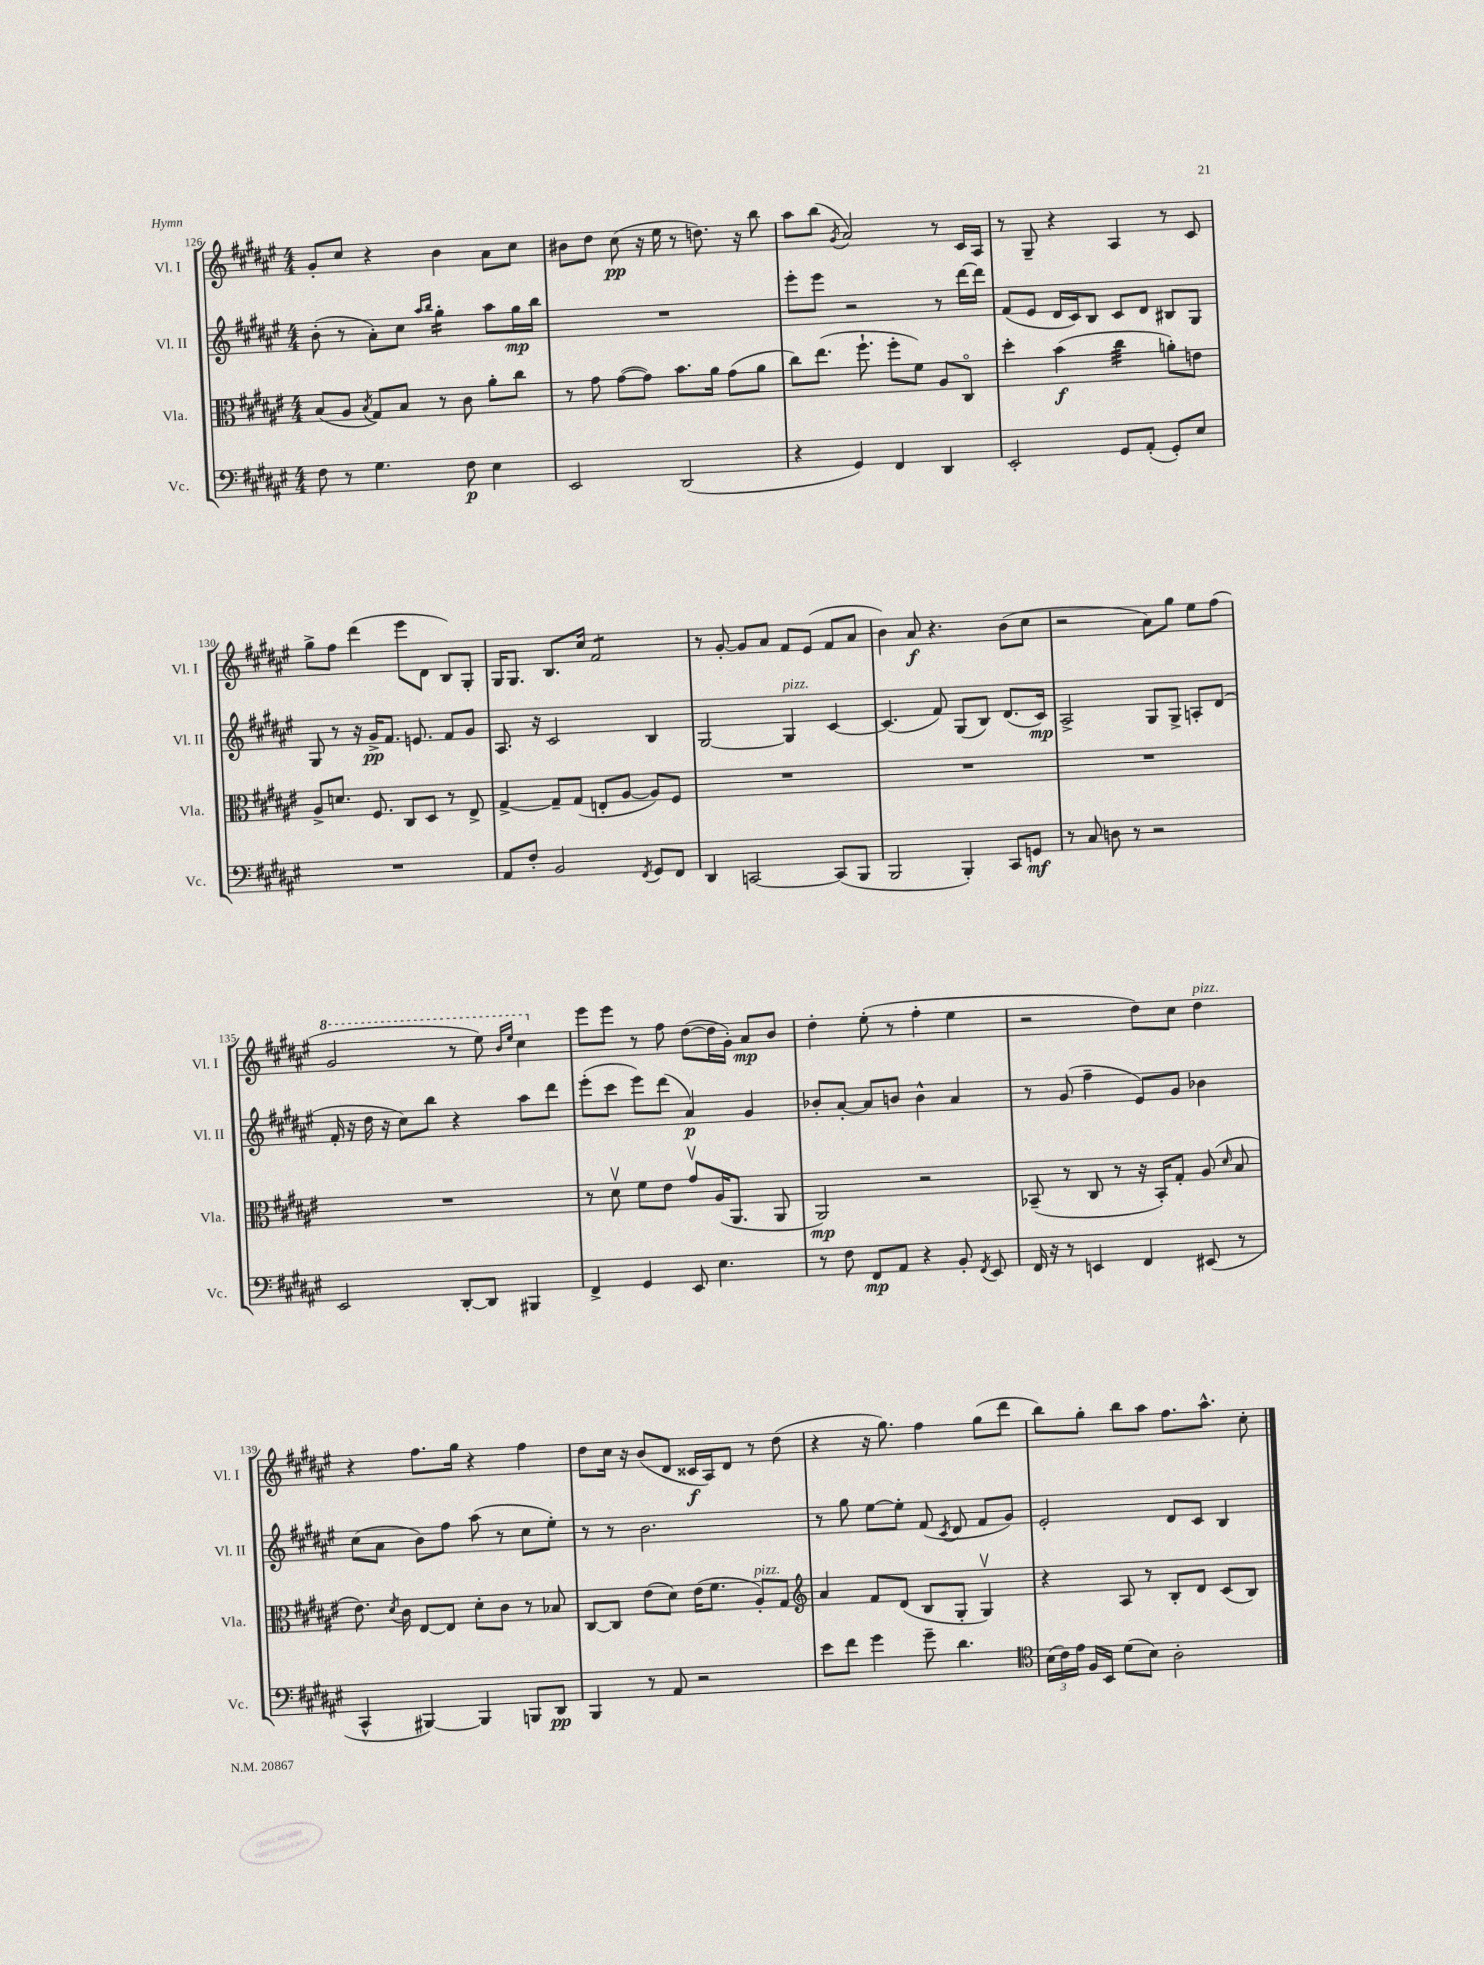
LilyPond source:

<<
\new StaffGroup <<
\new Staff = "s0" \with { instrumentName = "Vl. I" shortInstrumentName = "Vl. I" } {
    \clef treble \key fis \major \numericTimeSignature \time 4/4
    \autoBeamOff gis'8[-. cis''8] r4 b'4 ais'8[ cis''8] |
    bis'8[ dis''8] cis''8\pp( r16 eis''16 r8 d''8.) r16 b''8 |
    ais''8[ b''8]( \acciaccatura { gis'8 } ais'2) r8 cis'16[ ais16] |
    r8 gis8-- r4 ais4 r8 cis'8 |
    gis''8[-> fis''8] dis'''4( eis'''8[ dis'8] b8[) gis8]-. |
    gis16[ gis8.] b8.[ cis''16] fis'2:8 |
    r8 gis'8~-. gis'8[ ais'8] fis'8[ eis'8]( fis'8[ ais'8] |
    b'4) ais'8\f r4. b'8[( cis''8] |
    r2 ais'8[) gis''8] eis''8[ fis''8]( |
    \ottava #1 gis''2 r8 eis'''8) \grace { b''16[ eis'''16] } cis'''4 \ottava #0 |
    eis'''8[ eis'''8] r8 fis''8 dis''8[~( dis''16 gis'16]-.) ais'8[\mp b'8] |
    dis''4-. eis''8-.( r8 fis''4-. eis''4 |
    r2 dis''8[) cis''8] dis''4^\markup { \italic "pizz." } |
    r4 fis''8.[ gis''16] r4 fis''4 |
    dis''8[ cis''16] r16 b'8[( dis'8] cisis'16[\f ais16) dis'8] r8 dis''8( |
    r4 r16 gis''8.) fis''4 gis''8[( dis'''8] |
    b''8[) gis''8]-. b''8[ ais''8] fis''8.[ ais''8.]-^ cis''8-. \bar "|." |
}
\new Staff = "s1" \with { instrumentName = "Vl. II" shortInstrumentName = "Vl. II" } {
    \clef treble \key fis \major \numericTimeSignature \time 4/4
    \autoBeamOff b'8-.( r8 ais'8[-.) cis''8] \grace { ais''16[ b''16] } gis''4:16-. ais''8[ gis''16\mp b''16] |
    R1 |
    eis'''8[-. eis'''8] r2 r8 dis'''16[~ dis'''16] |
    fis'8[( eis'8] dis'16[ cis'16) b8] cis'8[ dis'8] bis8[ gis8] |
    gis8 r8 r16 gis'16[->\pp fis'8.] e'8. fis'8[ gis'8] |
    ais8. r16 cis'2 b4 |
    gis2~ gis4^\markup { \italic "pizz." } cis'4~ |
    cis'4.( fis'8) gis8[( b8]) dis'8.[( cis'16]\mp) |
    ais2-> gis8[ gis8]-> a8[-. dis'8]( |
    fis'16-. r16 dis''16 r16 cis''8[) b''8] r4 ais''8[ dis'''8] |
    eis'''8[-.( cis'''8] eis'''8[) dis'''8]( ais'4\p) gis'4 |
    bes'8[-. ais'8]~-. ais'8[ b'8] b'4-^ ais'4 |
    r8 gis'8( fis''4-- eis'8[) gis'8] bes'4 |
    cis''8[( ais'8] b'8[) fis''8] ais''8( r8 cis''8[ eis''8]-.) |
    r8 r8 b'2. |
    r8 gis''8 eis''8[~ eis''8]-. fis'8( \acciaccatura { cis'8 } dis'8 fis'8[ gis'8]) |
    eis'2-. dis'8[ cis'8] b4 \bar "|." |
}
\new Staff = "s2" \with { instrumentName = "Vla." shortInstrumentName = "Vla." } {
    \clef alto \key fis \major \numericTimeSignature \time 4/4
    \autoBeamOff b8[( ais8] \acciaccatura { b8 } gis8[) b8] r8 cis'8 ais'8[-. cis''8] |
    r8 gis'8 gis'8[~( gis'8]) b'8.[ ais'16] gis'8[( ais'8] |
    cis''8[) eis''8.]( fis''8.-! fis''8[-. fis'8]) ais8[ cis8]\flageolet |
    dis''4-. b'4\f( cis''4:32 a'8[-.) e'8] |
    ais8[-> d'8.] fis8. cis8[ dis8] r8 eis8-> |
    gis4~-> gis8[-- gis8]( e8[-. ais8]~ ais8[) fis8] |
    R1 |
    R1 |
    R1 |
    R1 |
    r8 dis'8\upbow fis'8[ eis'8] gis'8[\upbow ais16( ais,8.] ais,8 |
    ais,2\mp) r2 |
    bes,8--( r8 cis8 r8 r16 bes,16[-.) gis8]-. ais8( \grace { dis'16 } b8 |
    eis'8.) \acciaccatura { dis'8 } cis'16 eis8[~ eis8] dis'8[-. cis'8] r8 bes8 |
    cis8[~ cis8] eis'8[( dis'8]) eis'16[( fis'8.] ais8[-.^\markup { \italic "pizz." }) gis8] |
    \clef treble ais'4 fis'8[ dis'8]( b8[ gis8]-. gis4\upbow) |
    r4 ais8 r8 b8[-. dis'8] cis'8[( b8]) \bar "|." |
}
\new Staff = "s3" \with { instrumentName = "Vc." shortInstrumentName = "Vc." } {
    \clef bass \key fis \major \numericTimeSignature \time 4/4
    \autoBeamOff fis8 r8 gis4. fis8\p eis4 |
    eis,2 dis,2( |
    r4 gis,4) fis,4 dis,4 |
    eis,2-. gis,8[ ais,8]-.( gis,8[-.) eis8] |
    R1 |
    ais,8[ fis8]-. b,2 \acciaccatura { fis,8 } gis,8[ fis,8] |
    dis,4 c,2~ c,8[( b,,8] |
    b,,2 b,,4-.) cis,8[ g,8]\mf |
    r8 cis8 d8 r8 r2 |
    eis,2 dis,8[~-. dis,8] bis,,4 |
    fis,4-> gis,4 eis,8 eis4. |
    r8 fis8 fis,8[\mp ais,8] r4 b,8-. \acciaccatura { fis,8 } eis,8 |
    fis,16 r16 r8 e,4 fis,4 eis,8( r8 |
    cis,4-^ bis,,4~) bis,,4 b,,8[ dis,8]\pp |
    b,,4 r8 ais,8 r2 |
    eis'8[ fis'8] gis'4 gis'8-- dis'4. |
    \clef tenor \tuplet 3/2 { b16[( cis'16) eis'16] } fis16[ b,16] dis'8[( b8]) ais2-. \bar "|." |
}
>>
>>
\layout { \context { \Score currentBarNumber = #126 } }
